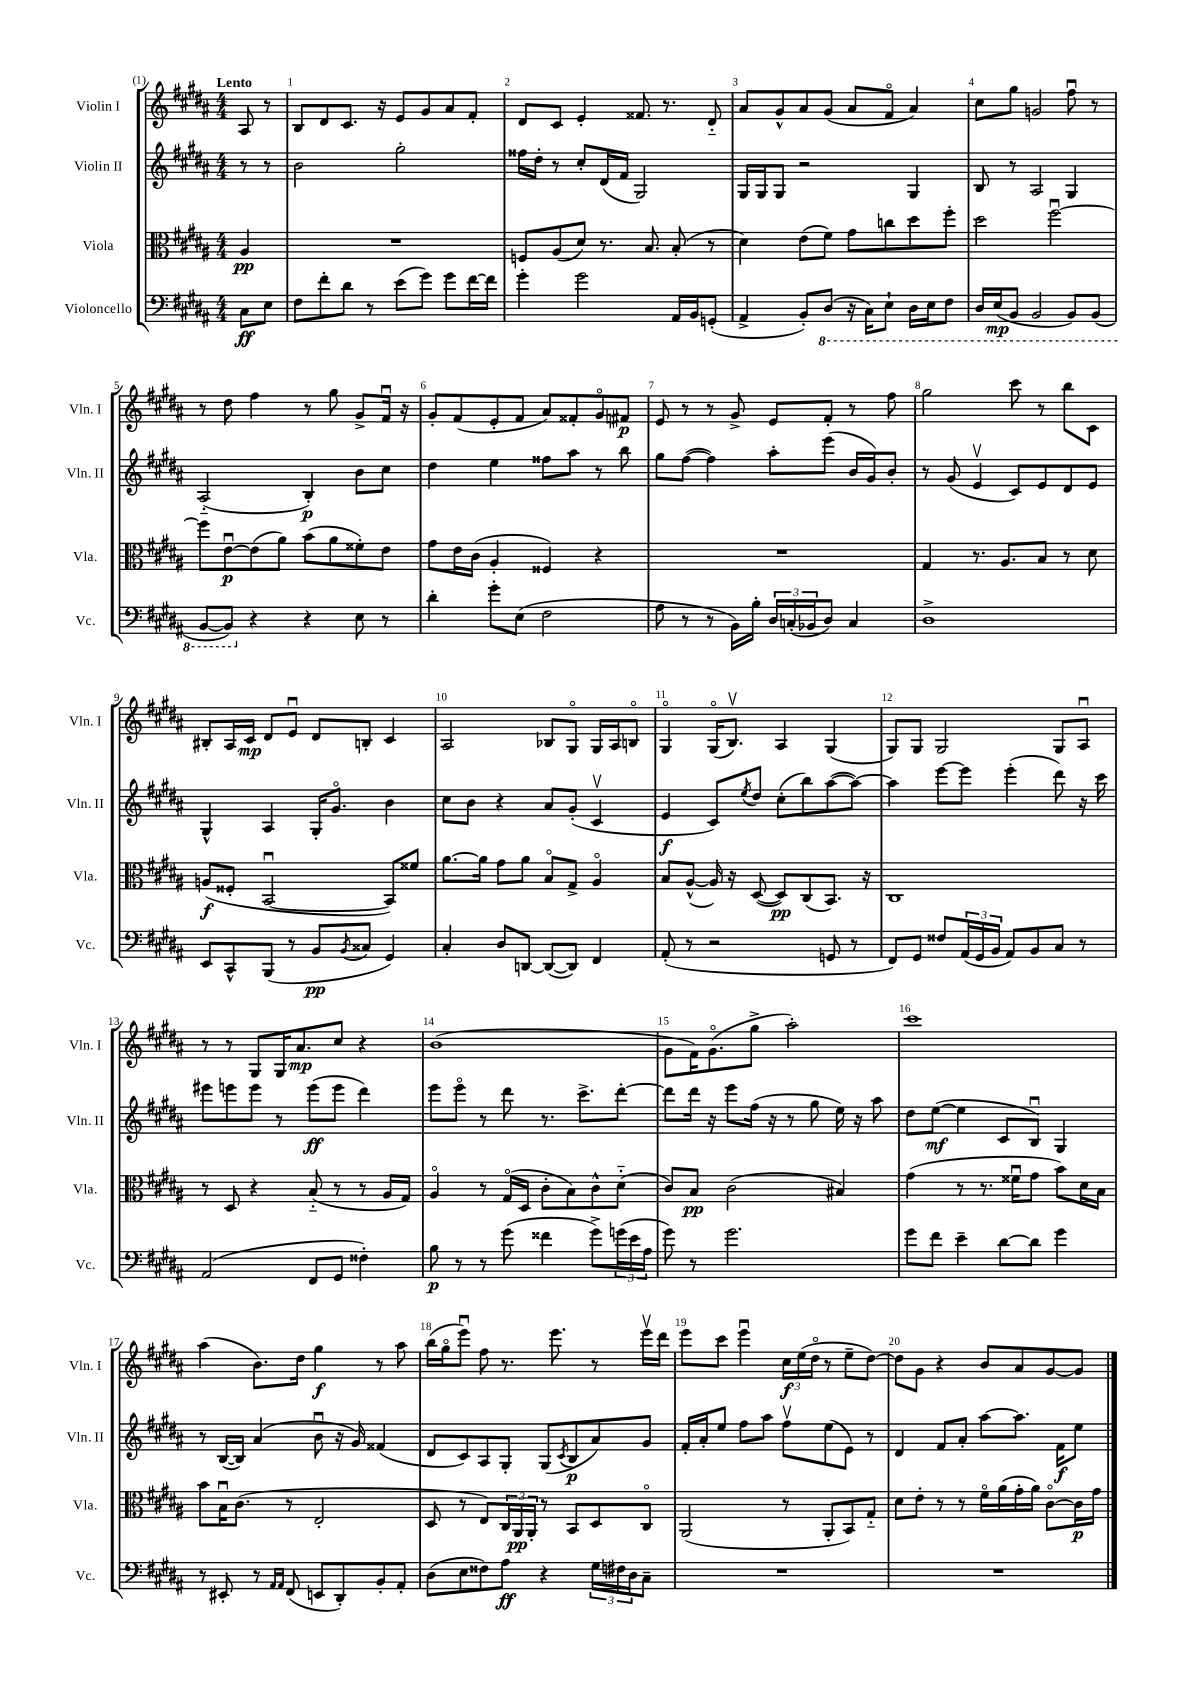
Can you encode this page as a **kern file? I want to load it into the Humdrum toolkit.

**kern	**kern	**kern	**kern
*staff4	*staff3	*staff2	*staff1
*clefF4	*clefC3	*clefG2	*clefG2
*k[f#c#g#d#a#]	*k[f#c#g#d#a#]	*k[f#c#g#d#a#]	*k[f#c#g#d#a#]
*M4/4	*M4/4	*M4/4	*M4/4
8C#\L	4A#/	8r	8A#/
8E\J	.	8r	8r
=	=	=	=
8F#\L	1r	2b\	8B/L
8f#'\	.	.	8d#/
8d#\J	.	.	8.c#/J
8r	.	.	.
.	.	.	16r
(8e\L	.	2gg#'\	8e/L
8g#\J)	.	.	8g#/
8g#\L	.	.	8a#/
[16f#\L	.	.	8f#'/J
16f#\]JJ	.	.	.
=	=	=	=
4g#'\	8F/L	16ff##\LL	8d#/L
.	.	16dd#'\JJ	.
.	(8A#/	8r	8c#/J
2g#\	8d#/J)	8cc#'/L	4e'/
.	8.r	(16d#/L	.
.	.	16f#/JJ	.
.	.	2G#/)	8.f##/
.	8.B/	.	.
.	.	.	8.r
16AA#/LL	(8B'/	.	.
16BB/J	.	.	.
(8GG'/J	8r	.	8d#'~/
=	=	=	=
4AA#^/	4d#\)	16G#/LL	8a#/L
.	.	16G#/J	.
.	.	8G#/J	8g#^^/
8BB'/L)	(8e\L	2r	8a#/
(8DD#/J	8f#\J)	.	(8g#/J
16r	8g#\L	.	8a#/L
16CC#\LK)	.	.	.
8EE`\J	8cc\	.	8f#o/J
16DD#\LL	8dd#\	4G#/	4a#/)
16EE\J	.	.	.
8FF#\J	8ff#'\J	.	.
=	=	=	=
16DD#/LL	2dd#\	8B/	8cc#\L
(16EE/J	.	.	.
8BBB/J	.	8r	8gg#\J
2BBB/	.	2A#/	2g/
.	[2ff#u\	.	.
8BBB/L)	.	4G#/	8ff#u\
(8BBB/J	.	.	8r
=	=	=	=
[8BBB/L	8ff#\]L	(2A#'~/	8r
8BBB/]J)	[8eu\	.	8dd#\
4r	(8e\]	.	4ff#\
.	8a#\J)	.	.
4r	(8b\L	4B'/)	8r
.	8a#\	.	8gg#\
8E\	8f##'\)	8b\L	8g#^/L
8r	8e\J	8cc#\J	16f#u/Jk
.	.	.	16r
=	=	=	=
4d#'\	8g#\L	4dd#\	8g#'/L
.	16e\L	.	(8f#/
.	(16c#\JJ	.	.
8g#'\L	4A#'/	4ee\	8e'/
(8E\J	.	.	8f#/J
2F#\	4F##/)	8ff##\L	8a#/L)
.	.	8aa#\J	8f##'/
.	4r	8r	8g#o/
.	.	8bb\	8f#/J
=	=	=	=
8A#\	1r	8gg#\L	8e/
8r	.	([8ff#\J	8r
8r	.	4ff#\])	8r
16BB\LL)	.	.	8g#^/
16B'\JJ	.	.	.
24D#/LL	.	8aa#'\L	8e/L
(24C'/	.	.	.
24BB-/J	.	.	.
8D#/J)	.	(8eee\J	8f#'/J
4C/	.	16b/LL	8r
.	.	16g#/J)	.
.	.	8b'/J	8ff#\
=	=	=	=
1D#^	4G#/	8r	2gg#\
.	.	(8g#/	.
.	8.r	4ev/	.
.	8.A#/L	.	.
.	.	8c#/L)	8ccc#\
.	8B/J	8e/	8r
.	8r	8d#/	8bb\L
.	8d#\	8e/J	8c#\J
=	=	=	=
8EE/L	(8A/L	4G#^^/	8B#'/L
8CC#^^/	8F##'/J	.	16A#/L
.	.	.	16c#/JJ
(8BBB/J	[2BBu/	4A#/	8d#/L
8r	.	.	8eu/J
8BB/L	.	16G#'/LK	8d#/L
.	.	8.g#o/J	.
8qBB/	.	.	.
8C##/J	.	.	8B'/J
4GG#/)	8BB/]L)	4b\	4c#/
.	8f##/J	.	.
=	=	=	=
4C#'/	[8.a#\L	8cc#\L	2A#/
.	.	8b\J	.
.	16a#\]Jk	.	.
8D#/L	8g#\L	4r	.
[8DD/J	8a#\J	.	.
(8DD/_L	8Bo/L	8a#/L	8B-/L
8DD/]J)	8G#^/J	(8g#'/J	8G#o/J
4FF#/	4A#o/	4c#v/	16G#/LL
.	.	.	16A#/J
.	.	.	8Bo/J
=	=	=	=
(8AA#'/	8B/L	4e/	4G#o/
8r	([8A#^^/J	.	.
2r	16A#/])	8c#/L)	(16G#o/LK
.	16r	.	8.Bv/J)
.	.	8qee/	.
.	([8D#/	8dd#/J	.
.	8D#/]L)	(8cc#'\L	4A#/
.	(8C#/	8bb\)	.
8GG/	8.BB/J)	([8aa#\	(4G#/
8r	.	8aa#\_J)	.
.	16r	.	.
=	=	=	=
8FF#/L)	1C#	4aa#\]	8G#/L)
8GG#/J	.	.	8G#/J
8F##/L	.	[8eee\L	2G#/
(24AA#/L	.	8eee\]J	.
24GG#/	.	.	.
24BB/JJ	.	.	.
8AA#/L)	.	(4eee'\	.
8BB/	.	.	.
8C#/J	.	8ddd#\)	8G#/L
8r	.	16r	8A#u/J
.	.	16ccc#\	.
=	=	=	=
(2AA#/	8r	8eee#\L	8r
.	8D#/	8eee\	8r
.	4r	8eee\J	8G#/L
.	.	8r	16G#/K
.	.	.	8.a#/
8FF#/L	(8B'~/	(8eee\L	.
8GG#/J	8r	8eee\J	8cc#/J
4F##'\)	8r	4ddd#\)	4r
.	16A#/LL	.	.
.	16G#/JJ)	.	.
=	=	=	=
8B\	4A#o/	8eee\L	(1b
8r	.	8eeeo\J	.
8r	8r	8r	.
(8g#\	(16G#o/LL	8ddd#\	.
.	16D#/JJ	.	.
4f##\	8c#'\L	8.r	.
.	8B\)	.	.
.	.	8.ccc#^\L	.
8g#^\L)	8c#^^\	.	.
(24g\L	(8d#'~\J	[8ddd#'\J	.
24e\	.	.	.
24A#\JJ	.	.	.
=	=	=	=
8g#\)	8c#/L)	8ddd#\]L	8g#\L
8r	8B/J	16ddd#\Jk	16f#\K)
.	.	16r	(8.g#o\
2.g#\	(2c#\	8eee\L	.
.	.	(16ff#\Jk	8gg#^\J
.	.	16r	.
.	.	8r	2aa#'\)
.	.	8gg#\	.
.	4B#/)	16ee\)	.
.	.	16r	.
.	.	8aa#\	.
=	=	=	=
8g#\L	(4g#\	8dd#\L	1ccc#
8f#\J	.	([8ee\J	.
4e~\	8r	4ee\]	.
.	8.r	.	.
[8d#\L	.	8c#/L	.
.	16f##u\LK	.	.
8d#\]J	8g#\J	8Bu/J)	.
4g#\	8b\L)	4G#/	.
.	16d#\L	.	.
.	16B\JJ	.	.
=	=	=	=
8r	8b\L	8r	(4aa#\
8EE#'/	16Bu\K	([16B/LL	.
.	(8.c#\J	16B/]JJ)	.
8r	.	(4a#/	8.b\L)
16qqAA#/LL	.	.	.
16qqAA#/JJ	.	.	.
(8FF#/	8r	.	.
.	.	.	16dd#\Jk
8EE/L	2E'/	8bu\	4gg#\
8DD#'/)	.	16r	.
.	.	16g#/)	.
8BB'/	.	(4f##/	8r
8AA#'/J	.	.	8aa#\
=	=	=	=
(8D#\L	8D#/	8d#/L	(16bb\LL
.	.	.	16gg#o\J
8E\	8r	8c#/)	8eeeu\J)
8F##\)	8E/L)	8A#/	8ff#\
8A#\J	24C#/L	8G#'/J	8.r
.	24AA#/	.	.
.	24AA#'/JJ	.	.
4r	8r	(8G#/L	.
.	.	.	8.eee\
.	.	8qc#/	.
.	8BB/L	8B/	.
24G#\LL	8D#/	8a#/)	8r
24F#\	.	.	.
24D#\J	.	.	.
8C#~\J	8C#o/J	8g#/J	16eeev\LL
.	.	.	16ddd#\JJ
=	=	=	=
1r	(2AA#/	16f#'/LL	8eee\L
.	.	16a#'/J	.
.	.	8ee/J	8ccc#\J
.	.	8ff#\L	4eeeu\
.	.	8aa#\J	.
.	8r	8ff#v\L	24cc#\LL
.	.	.	(24ee\
.	.	.	24dd#o\JJ
.	8AA#'/L	(8ee\	8r
.	8BB/)	8e\J)	8ee~\L
.	8G#'~/J	8r	[8dd#\J)
=	=	=	=
1r	8d#\L	4d#/	8dd#\]L
.	8e'\J	.	8g#\J
.	8r	8f#/L	4r
.	8r	8a#'/J	.
.	16f#o\LL	[8aa#\L	8b/L
.	(16a#\	.	.
.	16g#'\	8.aa#\]J	8a#/
.	16a#\JJ)	.	.
.	[8c#o\L	.	[8g#/
.	.	16f#\LK	.
.	16c#\]L	8ee\J	8g#/]J
.	16g#\JJ	.	.
==	==	==	==
*-	*-	*-	*-
